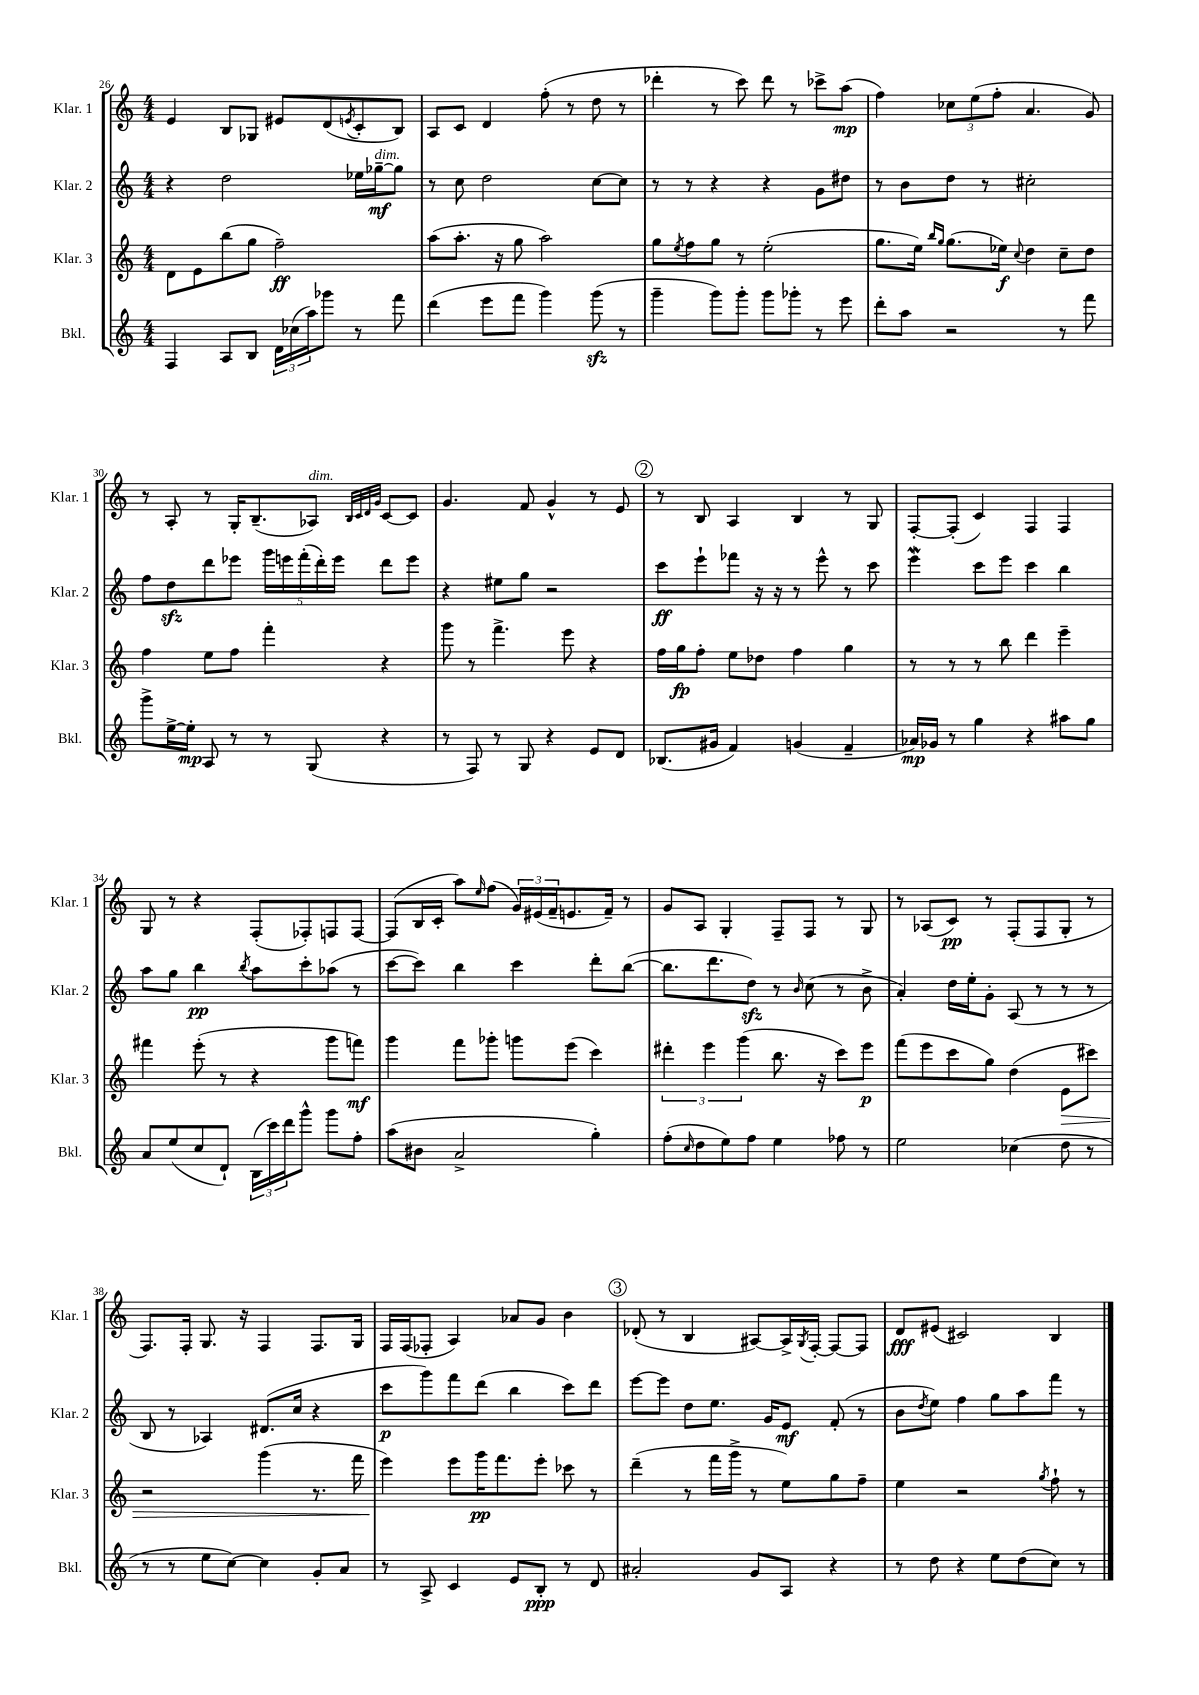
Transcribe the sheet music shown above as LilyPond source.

<<
\new StaffGroup <<
\new Staff = "s0" \with { instrumentName = "Klar. 1" shortInstrumentName = "Klar. 1" } {
    \clef treble \key c \major \numericTimeSignature \time 4/4
    e'4 b8 ges8 eis'8 d'8( \acciaccatura { e'8 } c'8-. b8) |
    a8 c'8 d'4 f''8-.( r8 d''8 r8 |
    des'''4-. r8 c'''8) des'''8 r8 ces'''8-> a''8\mp( |
    f''4) \tuplet 3/2 { ces''8 e''8( f''8-. } a'4. g'8) |
    r8 a8-. r8 g16-. b8.--( aes8^\markup { \italic "dim." }) \grace { b32 c'32 d'32 g'32 } c'8~ c'8 |
    g'4. f'8 g'4-^ r8 e'8 |
    \mark \markup { \circle "2" } r8 b8 a4 b4 r8 g8 |
    f8~-. f8-.( c'4) f4 f4 |
    g8 r8 r4 f8-.( fes8-.) f8 f8~ |
    f8( b16 c'16-. a''8) \grace { e''16 } f''8( \tuplet 3/2 { g'16) eis'16( f'16-- } e'8. f'16--) r8 |
    g'8 a8 g4-. f8-- f8 r8 g8 |
    r8 aes8( c'8\pp) r8 f8-.( f8 g8-. r8 |
    f8.) f16-. g8. r16 f4 f8. g16 |
    f16 f16( fes8-. a4) aes'8 g'8 b'4 |
    \mark \markup { \circle "3" } des'8-.( r8 b4 ais8~) ais16-> \acciaccatura { g8 } f16~-. f8~ f8 |
    d'8\fff eis'8( cis'2) b4 \bar "|." |
}
\new Staff = "s1" \with { instrumentName = "Klar. 2" shortInstrumentName = "Klar. 2" } {
    \clef treble \key c \major \numericTimeSignature \time 4/4
    r4 d''2 ees''16 ges''16~--\mf^\markup { \italic "dim." } ges''8 |
    r8 c''8 d''2 c''8~ c''8 |
    r8 r8 r4 r4 g'8 dis''8 |
    r8 b'8 d''8 r8 cis''2-. |
    f''8 d''8\sfz d'''8 ees'''8 \tuplet 5/4 { g'''16 e'''16 f'''16-.( d'''16-.) e'''16 } d'''8 e'''8 |
    r4 eis''8 g''8 r2 |
    \mark \markup { \circle "2" } c'''8\ff e'''8-! fes'''8 r16 r16 r8 e'''8-^ r8 c'''8 |
    e'''4\mordent c'''8 e'''8 c'''4 b''4 |
    a''8 g''8 b''4\pp \acciaccatura { b''8 } a''8 c'''8-. aes''8( r8 |
    c'''8~ c'''8) b''4 c'''4 d'''8-. b''8~( |
    b''8. d'''8. d''8\sfz) r8 \grace { b'16 } c''8( r8 b'8-> |
    a'4-.) d''16 e''16-. g'8-. a8( r8 r8 r8 |
    b8 r8 aes4) dis'8.( c''16 r4 |
    c'''8\p g'''8) f'''8 d'''8( b''4 c'''8) d'''8 |
    \mark \markup { \circle "3" } e'''8~ e'''8 d''8 e''8. g'16 e'8\mf f'8-.( r8 |
    b'8 \acciaccatura { d''8 } e''8) f''4 g''8 a''8 f'''8 r8 \bar "|." |
}
\new Staff = "s2" \with { instrumentName = "Klar. 3" shortInstrumentName = "Klar. 3" } {
    \clef treble \key c \major \numericTimeSignature \time 4/4
    d'8 e'8 b''8( g''8 f''2--\ff) |
    a''8( a''8.-. r16 g''8 a''2) |
    g''8 \acciaccatura { e''8 } f''8 g''8 r8 e''2-.( |
    g''8. e''16) \grace { b''16 g''16 } g''8.( ees''16\f) \appoggiatura { c''8 } d''4 c''8-- d''8 |
    f''4 e''8 f''8 f'''4-. r4 |
    g'''8 r8 f'''4.-> e'''8 r4 |
    \mark \markup { \circle "2" } f''16 g''16\fp f''8-. e''8 des''8 f''4 g''4 |
    r8 r8 r8 b''8 d'''4 e'''4-- |
    fis'''4 e'''8-.( r8 r4 g'''8 f'''8\mf) |
    g'''4 f'''8 ges'''8-. g'''8 e'''8( c'''4) |
    \tuplet 3/2 { dis'''4-. e'''4 g'''4( } b''8. r16 c'''8) e'''8\p |
    f'''8( e'''8 c'''8 g''8) d''4( e'8\> cis'''8) |
    r2 g'''4( r8. f'''16 |
    e'''4\!) e'''8 g'''16\pp f'''8. e'''8-. ces'''8 r8 |
    \mark \markup { \circle "3" } d'''4--( r8 f'''16 g'''16-> r8 e''8) g''8 f''8-- |
    e''4 r2 \acciaccatura { g''8 } f''8-! r8 \bar "|." |
}
\new Staff = "s3" \with { instrumentName = "Bkl." shortInstrumentName = "Bkl." } {
    \clef treble \key c \major \numericTimeSignature \time 4/4
    f4 a8 b8 \tuplet 3/2 { d'16 ces''16( a''16) } ges'''8 r8 f'''8 |
    d'''4( e'''8 f'''8 g'''4) g'''8\sfz( r8 |
    g'''4-- g'''8) g'''8-. g'''8 ges'''8-. r8 e'''8 |
    d'''8-. a''8 r2 r8 f'''8 |
    g'''8-> e''16~-> e''16-.\mp a8 r8 r8 g8( r4 |
    r8 f8) r8 g8 r4 e'8 d'8 |
    \mark \markup { \circle "2" } bes8.( gis'16 f'4) g'4( f'4-- |
    aes'16\mp) ges'16 r8 g''4 r4 ais''8 g''8 |
    a'8 e''8( c''8 d'8-!) \tuplet 3/2 { b16( c'''16) d'''16 } g'''8-^ g'''8 f''8-. |
    a''8( bis'8 a'2-> g''4-.) |
    f''8-.( \grace { c''16 } d''8 e''8) f''8 e''4 fes''8 r8 |
    e''2 ces''4( d''8 r8 |
    r8 r8 e''8 c''8~) c''4 g'8-. a'8 |
    r8 a8-> c'4 e'8 b8-.\ppp r8 d'8 |
    \mark \markup { \circle "3" } ais'2-. g'8 a8 r4 |
    r8 d''8 r4 e''8 d''8( c''8) r8 \bar "|." |
}
>>
>>
\layout { \context { \Score currentBarNumber = #26 } }
